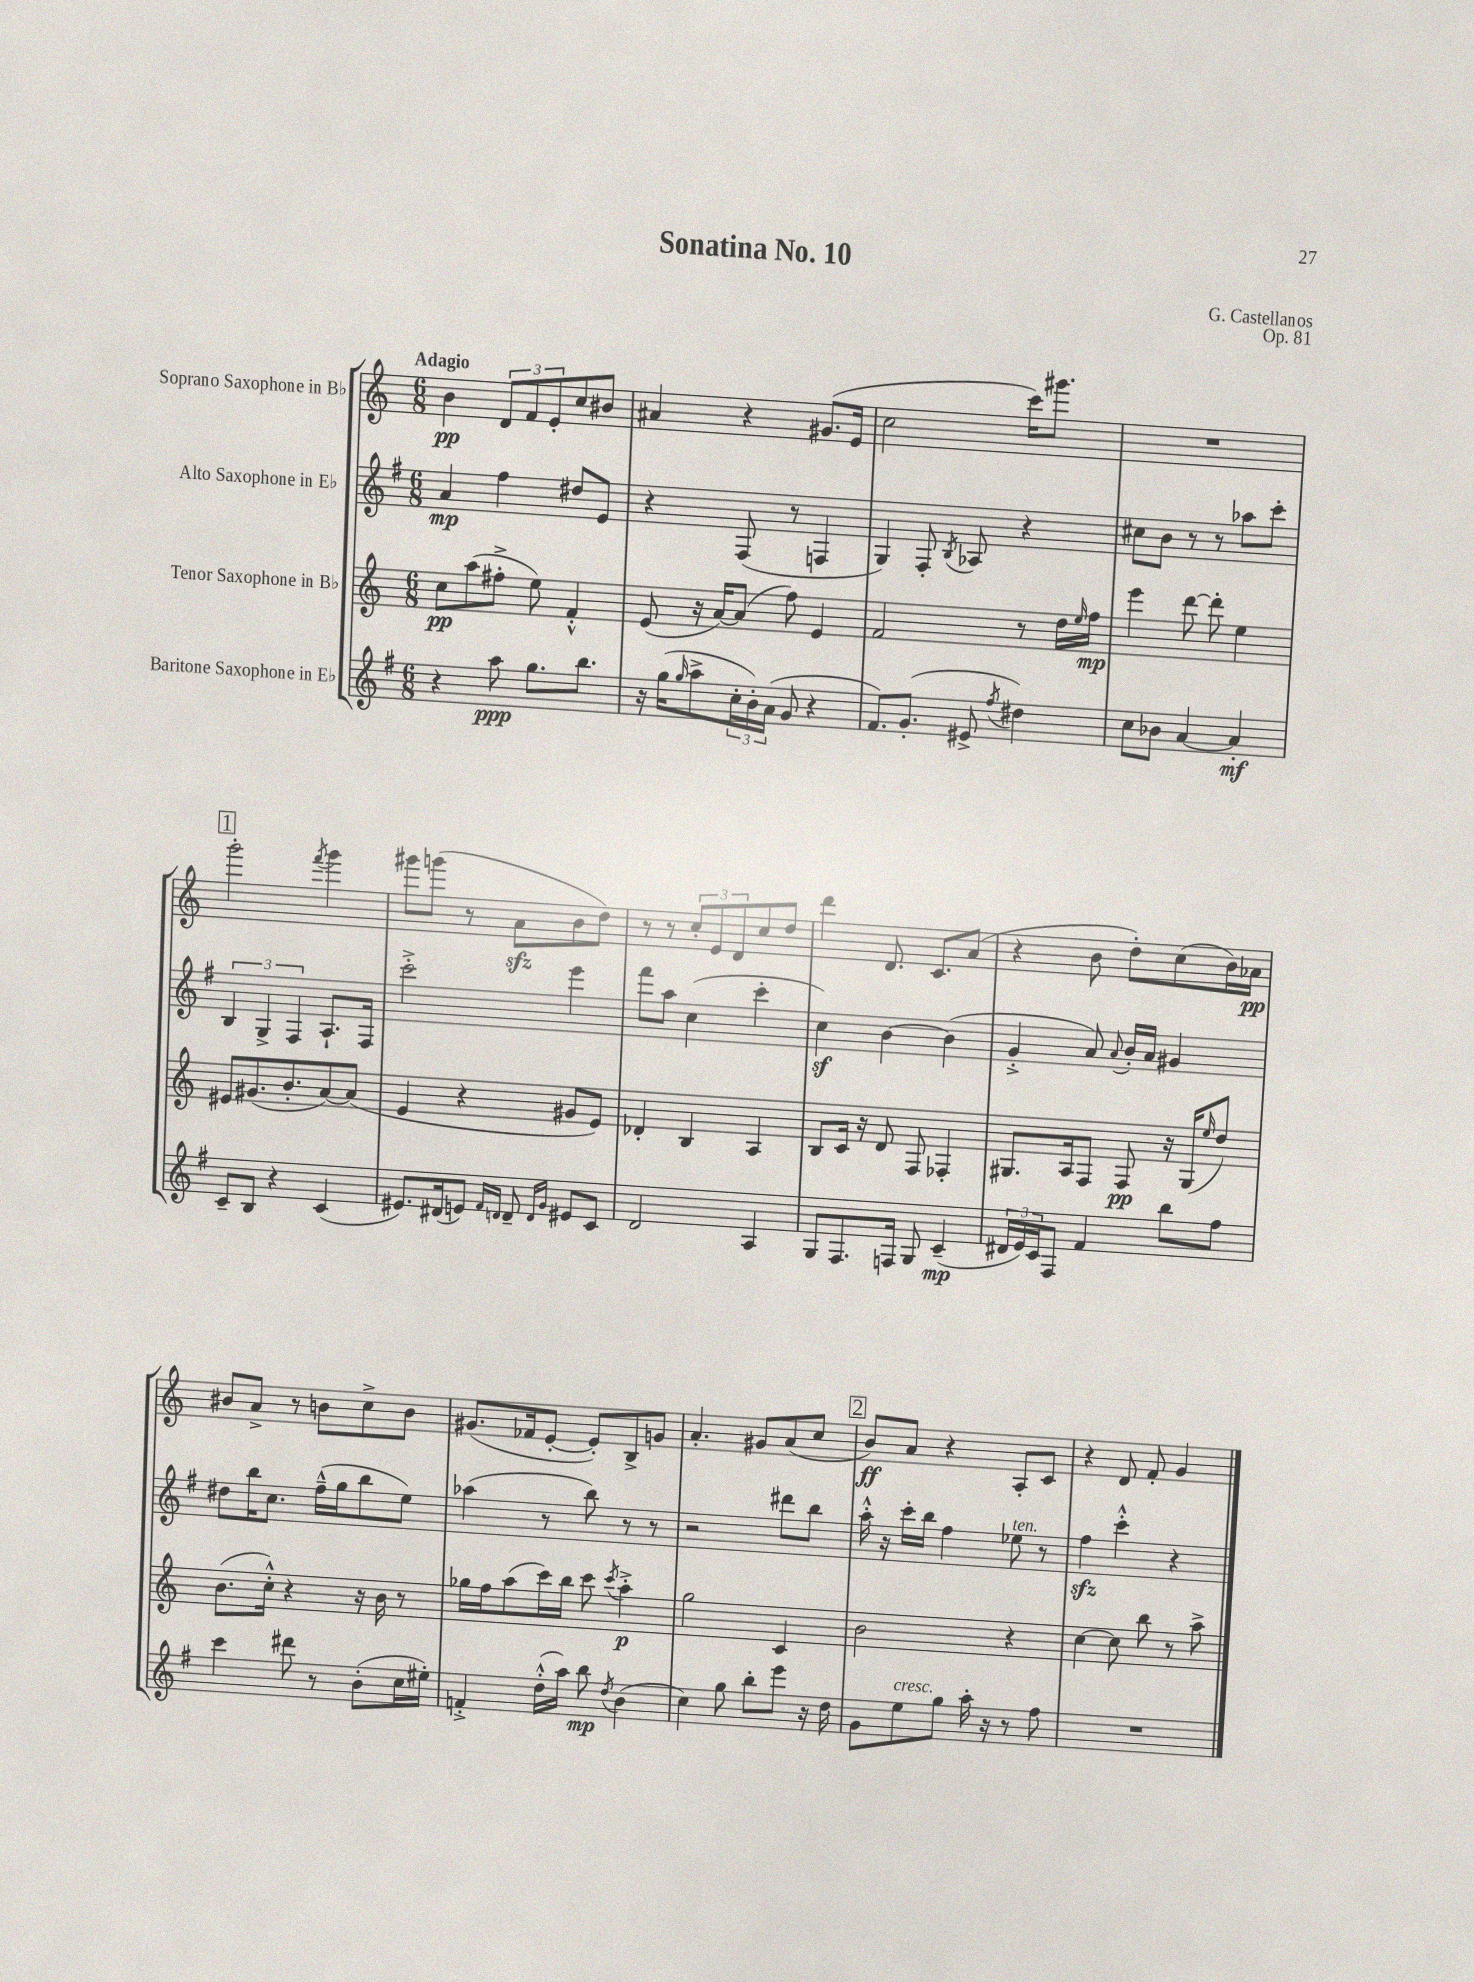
\header { title = "Sonatina No. 10" composer = "G. Castellanos" opus = "Op. 81" }
<<
\new StaffGroup <<
\new Staff = "s0" \with { instrumentName = "Soprano Saxophone in Bb" } {
    \clef treble \key c \major \numericTimeSignature \time 6/8 \tempo "Adagio"
    b'4\pp \tuplet 3/2 { d'8 f'8 e'8-. } c''8 bis'8 |
    ais'4 r4 gis'8.( e'16 |
    c''2 c'''16) gis'''8. |
    R2. |
    \mark \markup { \box "1" } g'''2-. \acciaccatura { f'''8 } g'''4 |
    gis'''8 g'''8( r8 a'8\sfz b'8 d''8) |
    r8 r8 \tuplet 3/2 { c''8-. e'8 d'8 } c''8 d''8 |
    d'''4 d'8. c'8. a'8( |
    r4 b'8 d''8-.) c''8( b'16) aes'16\pp |
    bis'8 a'8-> r8 b'8 c''8-> b'8 |
    gis'8.( fes'16 e'8~-. e'8-.) b8-> g'8 |
    a'4.-. gis'8 a'8( c''8 |
    \mark \markup { \box "2" } b'8\ff) a'8 r4 a8-. c'8 |
    r4 d'8 f'8-. g'4 \bar "|." |
}
\new Staff = "s1" \with { instrumentName = "Alto Saxophone in Eb" } {
    \clef treble \key g \major \numericTimeSignature \time 6/8
    a'4\mp fis''4 dis''8 e'8 |
    r4 fis8( r8 f4 |
    g4) fis8-. \acciaccatura { b8 } aes8 r4 |
    cis''8 b'8 r8 r8 aes''8 c'''8-. |
    \mark \markup { \box "1" } \tuplet 3/2 { b4 g4-> fis4 } a8.-! fis16 |
    c'''2-.-> e'''4 |
    fis'''8 a''8 c''4( c'''4-. |
    c''4\sf) b'4~ b'4( |
    g'4-.-> a'8) \appoggiatura { a'8 } b'16-. a'16 gis'4 |
    dis''8 b''16 c''8. fis''16---^( g''16 b''8 e''8) |
    aes''4( r8 b''8) r8 r8 |
    r2 dis'''8 b''8 |
    \mark \markup { \box "2" } a''16-.-^ r16 c'''16-. b''16 fis''4 ees''8^\markup { \italic "ten." } r8 |
    fis''4\sfz c'''4-.-^ r4 \bar "|." |
}
\new Staff = "s2" \with { instrumentName = "Tenor Saxophone in Bb" } {
    \clef treble \key c \major \numericTimeSignature \time 6/8
    c''8\pp a''8( fis''8-.-> e''8) f'4-.-^ |
    e'8( r16 a'16~) a'8( f''8) e'4 |
    f'2 r8 d''16 \grace { e''16 } f''16\mp |
    e'''4 d'''8~ d'''8-. e''4 |
    \mark \markup { \box "1" } eis'8 gis'8.( b'8.-. a'8~) a'8( |
    e'4 r4 gis'8 e'8) |
    des'4-. b4 a4 |
    b8 c'16 r16 d'8 f8 fes4-. |
    gis8. a16 f8 f8\pp r16 gis16( \grace { e''16 } d''8) |
    b'8.( c''16-.-^) r4 r16 b'16 r8 |
    ges''16 f''16 a''8( c'''16) b''16 c'''8 \acciaccatura { c'''8 } a''4-.->\p |
    g''2 c'4 |
    \mark \markup { \box "2" } b'2 r4 |
    c''4~ c''8 b''8 r8 a''8-> \bar "|." |
}
\new Staff = "s3" \with { instrumentName = "Baritone Saxophone in Eb" } {
    \clef treble \key g \major \numericTimeSignature \time 6/8
    r4 a''8\ppp g''8. b''8. |
    r16 g''16( \grace { g''16 } a''8-> \tuplet 3/2 { c''16-. b'16-.) a'16( } g'8 r4 |
    fis'8.) g'8.-.( eis'8-> \acciaccatura { fis''8 } dis''4) |
    c''8 bes'8 a'4~ a'4-.\mf |
    \mark \markup { \box "1" } c'8-- b8 r4 c'4( |
    eis'8.) dis'16( e'8) \grace { fis'16 d'16 } d'8-- \grace { d'16 g'16 } eis'8 c'8 |
    d'2 a4 |
    g8 fis8. f16 g8 c'4--\mp( |
    \tuplet 3/2 { dis'16 e'16) c'16 } fis8 fis'4 b''8 fis''8 |
    c'''4 dis'''8 r8 b'8-.( c''16 eis''16-.) |
    f'4-.-> d''16-.-^( a''16) b''8\mp \acciaccatura { d''8 } b'4( |
    c''4) g''8 b''8-. e'''8 r16 d''16 |
    \mark \markup { \box "2" } g'8 e''8^\markup { \italic "cresc." } g''8 a''16-. r16 r8 fis''8 |
    R2. \bar "|." |
}
>>
>>
\layout { \context { \Score \remove "Bar_number_engraver" } }
